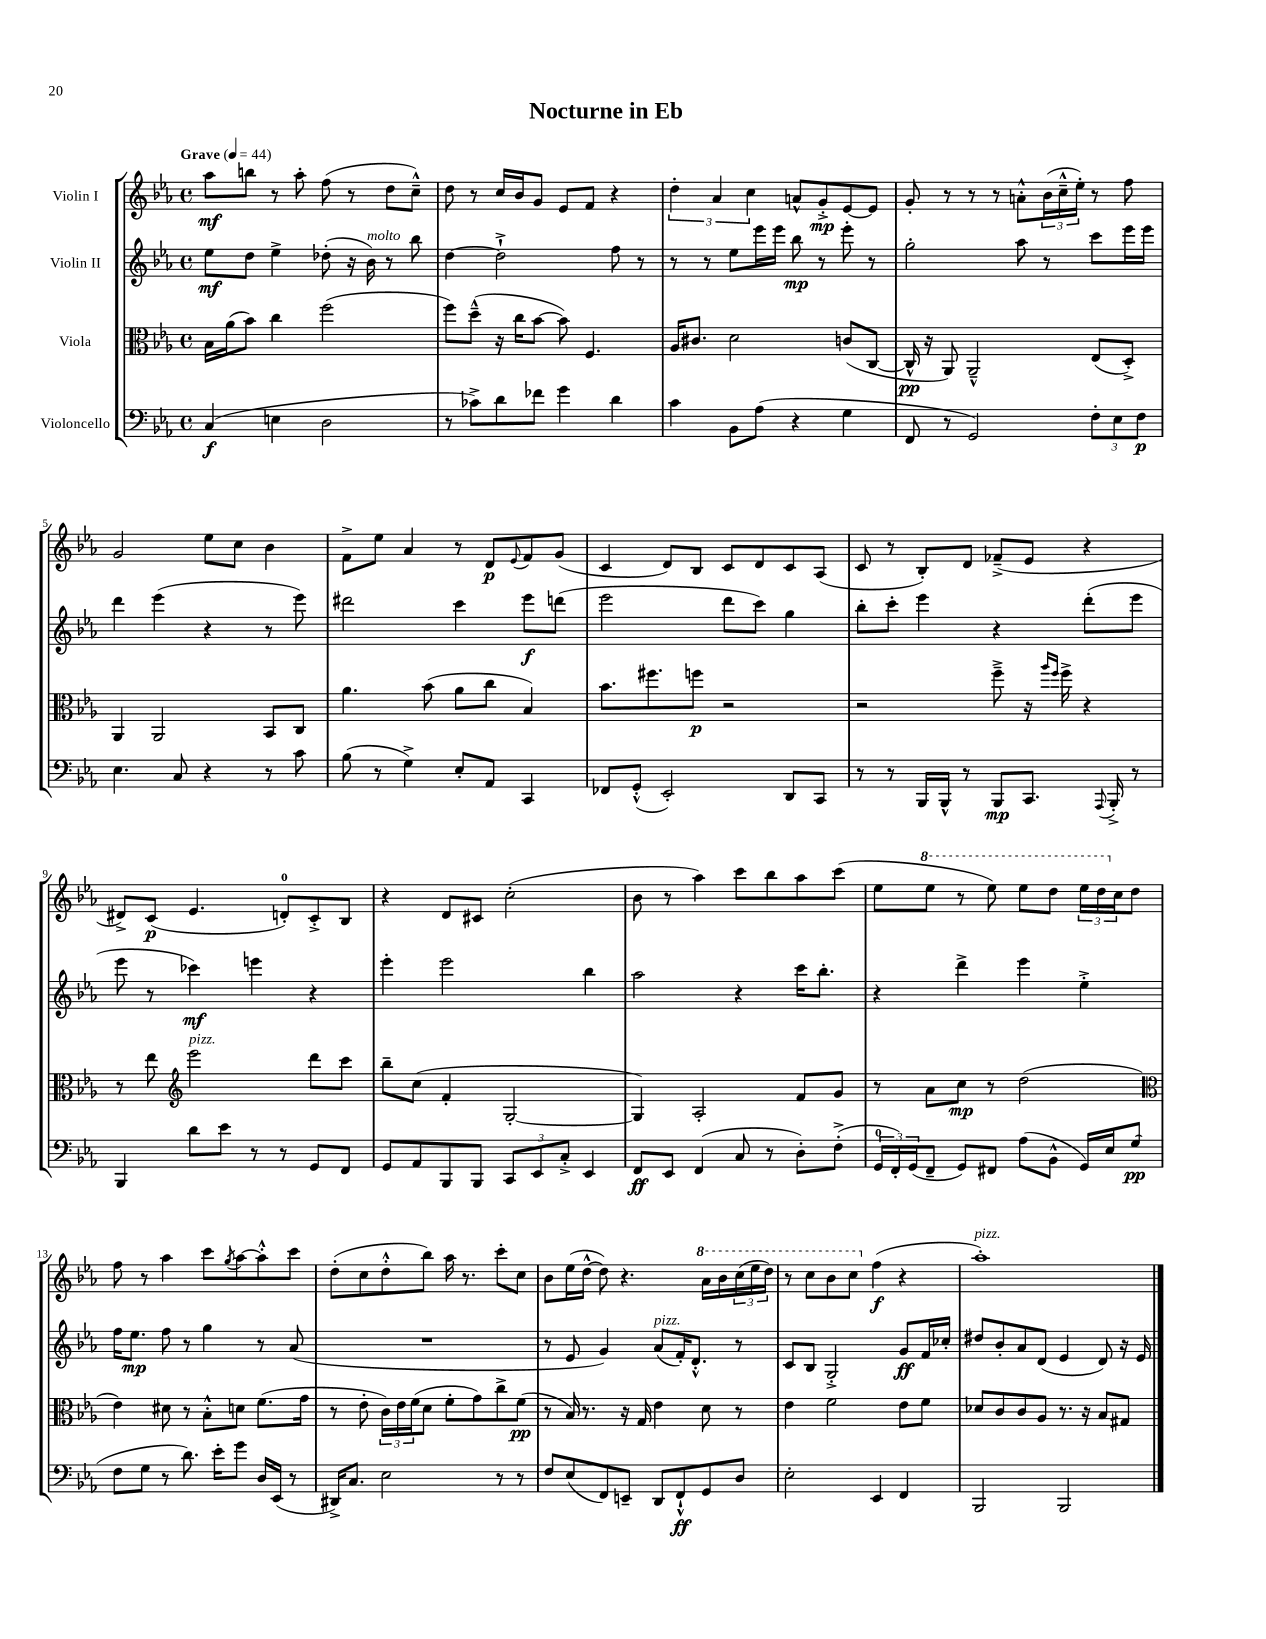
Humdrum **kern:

**kern	**dynam	**kern	**dynam	**kern	**dynam	**kern	**dynam
*part4	*part4	*part3	*part3	*part2	*part2	*part1	*part1
*staff4	*staff4	*staff3	*staff3	*staff2	*staff2	*staff1	*staff1
*I"Violoncello	*	*I"Viola	*	*I"Violin II	*	*I"Violin I	*
*clefF4	*	*clefC3	*	*clefG2	*	*clefG2	*
*k[b-e-a-]	*	*k[b-e-a-]	*	*k[b-e-a-]	*	*k[b-e-a-]	*
*M4/4	*	*M4/4	*	*M4/4	*	*M4/4	*
*met(c)	*	*met(c)	*	*met(c)	*	*met(c)	*
*MM44	*	*MM44	*	*MM44	*	*MM44	*
=1	=1	=1	=1	=1	=1	=1	=1
!	!	!	!	!	!	!LO:TX:a:B:t=Grave	!
(4C/	f	16B-\LL	.	8ee-\L	mf	8aa-\L	mf
.	.	(16a-\J	.	.	.	.	.
.	.	8b-\J)	.	8dd\J	.	8bbn\J	.
4En\	.	4cc\	.	4ee-^\	.	8r	.
.	.	.	.	.	.	8aa-'\	.
2D\	.	(2ff\	.	(8dd-X'\	.	(8ff\	.
.	.	.	.	16r	.	8r	.
!	!	!	!	!LO:TX:a:i:t=molto	!	!	!
.	.	.	.	16b-\)	.	.	.
.	.	.	.	8r	.	8dd\L	.
.	.	.	.	8bb-\	.	8cc~^^\J)	.
=2	=2	=2	=2	=2	=2	=2	=2
8r	.	8ff\L)	.	[4dd\	.	8dd\	.
8c-X^\L)	.	(8dd~^^\J	.	.	.	8r	.
8d\	.	16r	.	2dd`^\]	.	16cc/LL	.
.	.	16cc\KL	.	.	.	16b-/J	.
8f-X\J	.	[8b-\J	.	.	.	8g/J	.
4g\	.	8b-\])	.	.	.	8e-/L	.
.	.	4.F/	.	.	.	8f/J	.
4d\	.	.	.	8ff\	.	4r	.
.	.	.	.	8r	.	.	.
=3	=3	=3	=3	=3	=3	=3	=3
4c\	.	16A-/KL	.	8r	.	6dd'\	.
.	.	8.c#X/J	.	.	.	.	.
.	.	.	.	8r	.	.	.
.	.	.	.	.	.	6a-/	.
8BB-\L	.	2d\	.	8ee-\L	.	.	.
.	.	.	.	.	.	6cc\	.
(8A-\J	.	.	.	16eee-\L	.	.	.
.	.	.	.	16eee-\JJ	.	.	.
4r	.	.	.	8bb-\	mp	8an^^/L	.
.	.	.	.	8r	.	8g'^/	mp
4G\	.	(8cn/L	.	8eee-'\	.	[8e-/	.
.	.	[8C/J	.	8r	.	8e-/J]	.
=4	=4	=4	=4	=4	=4	=4	=4
8FF/	.	16C^^/]	pp	2gg'\	.	8g'/	.
.	.	16r	.	.	.	.	.
8r	.	8AA-/)	.	.	.	8r	.
2GG/)	.	2AA-~^^/	.	.	.	8r	.
.	.	.	.	.	.	8r	.
.	.	.	.	8aa-\	.	8an'^^\L	.
.	.	.	.	8r	.	(24b-\L	.
.	.	.	.	.	.	24cc~^^\	.
.	.	.	.	.	.	24ee-'\JJ)	.
12F'\L	.	(8E-/L	.	8ccc\L	.	8r	.
12E-\	.	.	.	.	.	.	.
.	.	8D'^/J)	.	16eee-\L	.	8ff\	.
12F\J	p	.	.	.	.	.	.
.	.	.	.	16eee-\JJ	.	.	.
!!LO:LB:g=z
=5	=5	=5	=5	=5	=5	=5	=5
4.E-\	.	4AA-/	.	4ddd\	.	2g/	.
.	.	2AA-/	.	(4eee-\	.	.	.
8C/	.	.	.	.	.	.	.
4r	.	.	.	4r	.	8ee-\L	.
.	.	.	.	.	.	8cc\J	.
8r	.	8BB-/L	.	8r	.	4b-\	.
8c\	.	8C/J	.	8eee-\)	.	.	.
=6	=6	=6	=6	=6	=6	=6	=6
(8B-\	.	4.a-\	.	2ddd#X\	.	8f^\L	.
8r	.	.	.	.	.	8ee-\J	.
4G^\)	.	.	.	.	.	4a-/	.
.	.	(8b-\	.	.	.	.	.
8E-'/L	.	8a-\L	.	4ccc\	.	8r	.
8AA-/J	.	8cc\J	.	.	.	8d/L	p
.	.	.	.	.	.	8qqe-/	.
4CC/	.	4B-/)	.	8eee-\L	f	8f/	.
.	.	.	.	(8dddn\J	.	(8g/J	.
=7	=7	=7	=7	=7	=7	=7	=7
8FF-X/L	.	8.b-\L	.	2eee-\	.	4c/	.
(8GG'^^/J	.	.	.	.	.	.	.
.	.	8.ff#X\	.	.	.	.	.
2EE-'/)	.	.	.	.	.	8d/L)	.
.	.	8ffn\J	p	.	.	8B-/J	.
.	.	2r	.	8ddd\L	.	8c/L	.
.	.	.	.	8ccc\J)	.	8d/	.
8DD/L	.	.	.	4gg\	.	8c/	.
8CC/J	.	.	.	.	.	(8A-/J	.
=8	=8	=8	=8	=8	=8	=8	=8
8r	.	2r	.	8bb-'\L	.	8c/	.
8r	.	.	.	8ccc'\J	.	8r	.
16BBB-/LL	.	.	.	4eee-\	.	8B-'/L)	.
16BBB-^^/JJ	.	.	.	.	.	.	.
8r	.	.	.	.	.	8d/J	.
8BBB-/L	mp	8ff~^\	.	4r	.	(8f-X~^/L	.
8.CC/J	.	16r	.	.	.	8e-/J	.
.	.	16qqaa-/LL	.	.	.	.	.
.	.	16qqff/JJ	.	.	.	.	.
.	.	16ff^\	.	.	.	.	.
.	.	4r	.	(8ddd'\L	.	4r	.
8qqAAA-/	.	.	.	.	.	.	.
16BBB-'^/	.	.	.	.	.	.	.
8r	.	.	.	8eee-\J	.	.	.
!!LO:LB:g=z
=9	=9	=9	=9	=9	=9	=9	=9
4BBB-/	.	8r	.	8eee-\	.	8d#X^/L)	.
.	.	8ee-\	.	8r	.	(8c/J	p
*	*	*clefG2	*	*	*	*	*
!	!	!LO:TX:a:i:t=pizz.	!	!	!	!	!
8d\L	.	2eee-\	.	4ccc-X\)	mf	4.e-/	.
8e-\J	.	.	.	.	.	.	.
8r	.	.	.	4eeen\	.	.	.
8r	.	.	.	.	.	8dn'/L)	.
8GG/L	.	8ddd\L	.	4r	.	8c'^/	.
8FF/J	.	8ccc\J	.	.	.	8B-/J	.
=10	=10	=10	=10	=10	=10	=10	=10
8GG/L	.	8bb-~\L	.	4eee-'\	.	4r	.
8AA-/	.	(8cc\J	.	.	.	.	.
8BBB-/	.	4f'/	.	2eee-\	.	8d/L	.
8BBB-/J	.	.	.	.	.	8c#X/J	.
12CC/L	.	[2G'/	.	.	.	(2cc'\	.
12EE-/	.	.	.	.	.	.	.
12C'^/J	.	.	.	.	.	.	.
4EE-/	.	.	.	4bb-\	.	.	.
=11	=11	=11	=11	=11	=11	=11	=11
8FF/L	ff	4G/])	.	2aa-\	.	8b-\	.
8EE-/J	.	.	.	.	.	8r	.
(4FF/	.	2A-'/	.	.	.	4aa-\)	.
8C/	.	.	.	4r	.	8ccc\L	.
8r	.	.	.	.	.	8bb-\	.
8D'\L)	.	8f/L	.	16ccc\KL	.	8aa-\	.
.	.	.	.	8.bb-'\J	.	.	.
(8F'^\J	.	8g/J	.	.	.	(8ccc\J	.
=12	=12	=12	=12	=12	=12	=12	=12
24GG/LL	.	8r	.	4r	.	8ee-\L	.
24FF'/)	.	.	.	.	.	.	.
(24GG/J	.	.	.	.	.	.	.
*	*	*	*	*	*	*8va	*
8FF~/J	.	8a-\L	.	.	.	8eee-\J	.
8GG/L)	.	8cc\J	mp	4ddd^\	.	8r	.
8FF#X/J	.	8r	.	.	.	8eee-\)	.
(8A-\L	.	(2dd\	.	4eee-\	.	8eee-\L	.
8BB-^^\J	.	.	.	.	.	8ddd\J	.
16GG/LL)	.	.	.	4ee-'^\	.	24eee-\LL	.
.	.	.	.	.	.	24ddd\	.
16E-/J	.	.	.	.	.	.	.
*	*	*	*	*	*	*X8va	*
.	.	.	.	.	.	24cc\J	.
(8G/J	pp	.	.	.	.	8dd\J	.
!!LO:LB:g=z
=13	=13	=13	=13	=13	=13	=13	=13
*	*	*clefC3	*	*	*	*	*
8F\L	.	4e-\)	.	16ff\KL	.	8ff\	.
.	.	.	.	8.ee-\J	mp	.	.
8G\J	.	.	.	.	.	8r	.
8r	.	8d#X\	.	8ff\	.	4aa-\	.
8.d\)	.	8r	.	8r	.	.	.
.	.	8B-'^^\L	.	4gg\	.	8ccc\L	.
16e-'\KL	.	.	.	.	.	.	.
.	.	.	.	.	.	8qgg/	.
8g\J	.	8dn\J	.	.	.	[8aa-\	.
16D/LL	.	(8.f\L	.	8r	.	8aa-'^^\]	.
(16EE-/JJ	.	.	.	.	.	.	.
8r	.	.	.	(8a-/	.	8ccc\J	.
.	.	16g\Jk	.	.	.	.	.
=14	=14	=14	=14	=14	=14	=14	=14
16DD#X^/KL)	.	8r	.	1r	.	(8dd'\L	.
8.C/J	.	.	.	.	.	.	.
.	.	8e-'\	.	.	.	8cc\	.
2E-\	.	24c\LL)	.	.	.	8dd'^^\	.
.	.	24e-\	.	.	.	.	.
.	.	(24f\J	.	.	.	.	.
.	.	8d\J	.	.	.	8bb-\J)	.
.	.	8f'\L	.	.	.	16aa-\	.
.	.	.	.	.	.	8.r	.
.	.	8g\)	.	.	.	.	.
8r	.	8cc^\	.	.	.	8ccc'\L	.
8r	.	(8f\J	pp	.	.	8cc\J	.
=15	=15	=15	=15	=15	=15	=15	=15
8F/L	.	8r	.	8r	.	8b-\L	.
(8E-/	.	16B-/)	.	8e-/	.	(16ee-\L	.
.	.	8.r	.	.	.	[16dd^^\JJ	.
8FF/)	.	.	.	4g/)	.	8dd\])	.
8EEn~/J	.	16r	.	.	.	4.r	.
.	.	16G/	.	.	.	.	.
!	!	!	!	!LO:TX:a:i:t=pizz.	!	!	!
8DD/L	.	4e-\	.	(8a-/L	.	.	.
8FF`^^/	ff	.	.	16f'/K)	.	.	.
.	.	.	.	8.d'^^/J	.	.	.
*	*	*	*	*	*	*8va	*
8GG/	.	8d\	.	.	.	16aa-\LL	.
.	.	.	.	.	.	16bb-\	.
8D/J	.	8r	.	8r	.	(24ccc\	.
.	.	.	.	.	.	24eee-\	.
.	.	.	.	.	.	24ddd\JJ)	.
=16	=16	=16	=16	=16	=16	=16	=16
2E-'\	.	4e-\	.	8c/L	.	8r	.
.	.	.	.	8B-/J	.	8ccc\L	.
.	.	2f\	.	2G'^/	.	8bb-\	.
.	.	.	.	.	.	8ccc\J	.
*	*	*	*	*	*	*X8va	*
4EE-/	.	.	.	.	.	(4ff\	f
4FF/	.	8e-\L	.	8g/L	ff	4r	.
.	.	8f\J	.	16f/L	.	.	.
.	.	.	.	16cc-X'/JJ	.	.	.
=17	=17	=17	=17	=17	=17	=17	=17
!	!	!	!	!	!	!LO:TX:a:i:t=pizz.	!
2BBB-/	.	8d-X/L	.	8dd#X/L	.	1aa-')	.
.	.	8c/	.	8b-'/	.	.	.
.	.	8c/	.	8a-/	.	.	.
.	.	8A-/J	.	(8d/J	.	.	.
2BBB-/	.	8.r	.	4e-/	.	.	.
.	.	16r	.	.	.	.	.
.	.	8B-/L	.	8d/)	.	.	.
.	.	8G#X/J	.	16r	.	.	.
.	.	.	.	16e-/	.	.	.
==	==	==	==	==	==	==	==
*-	*-	*-	*-	*-	*-	*-	*-
